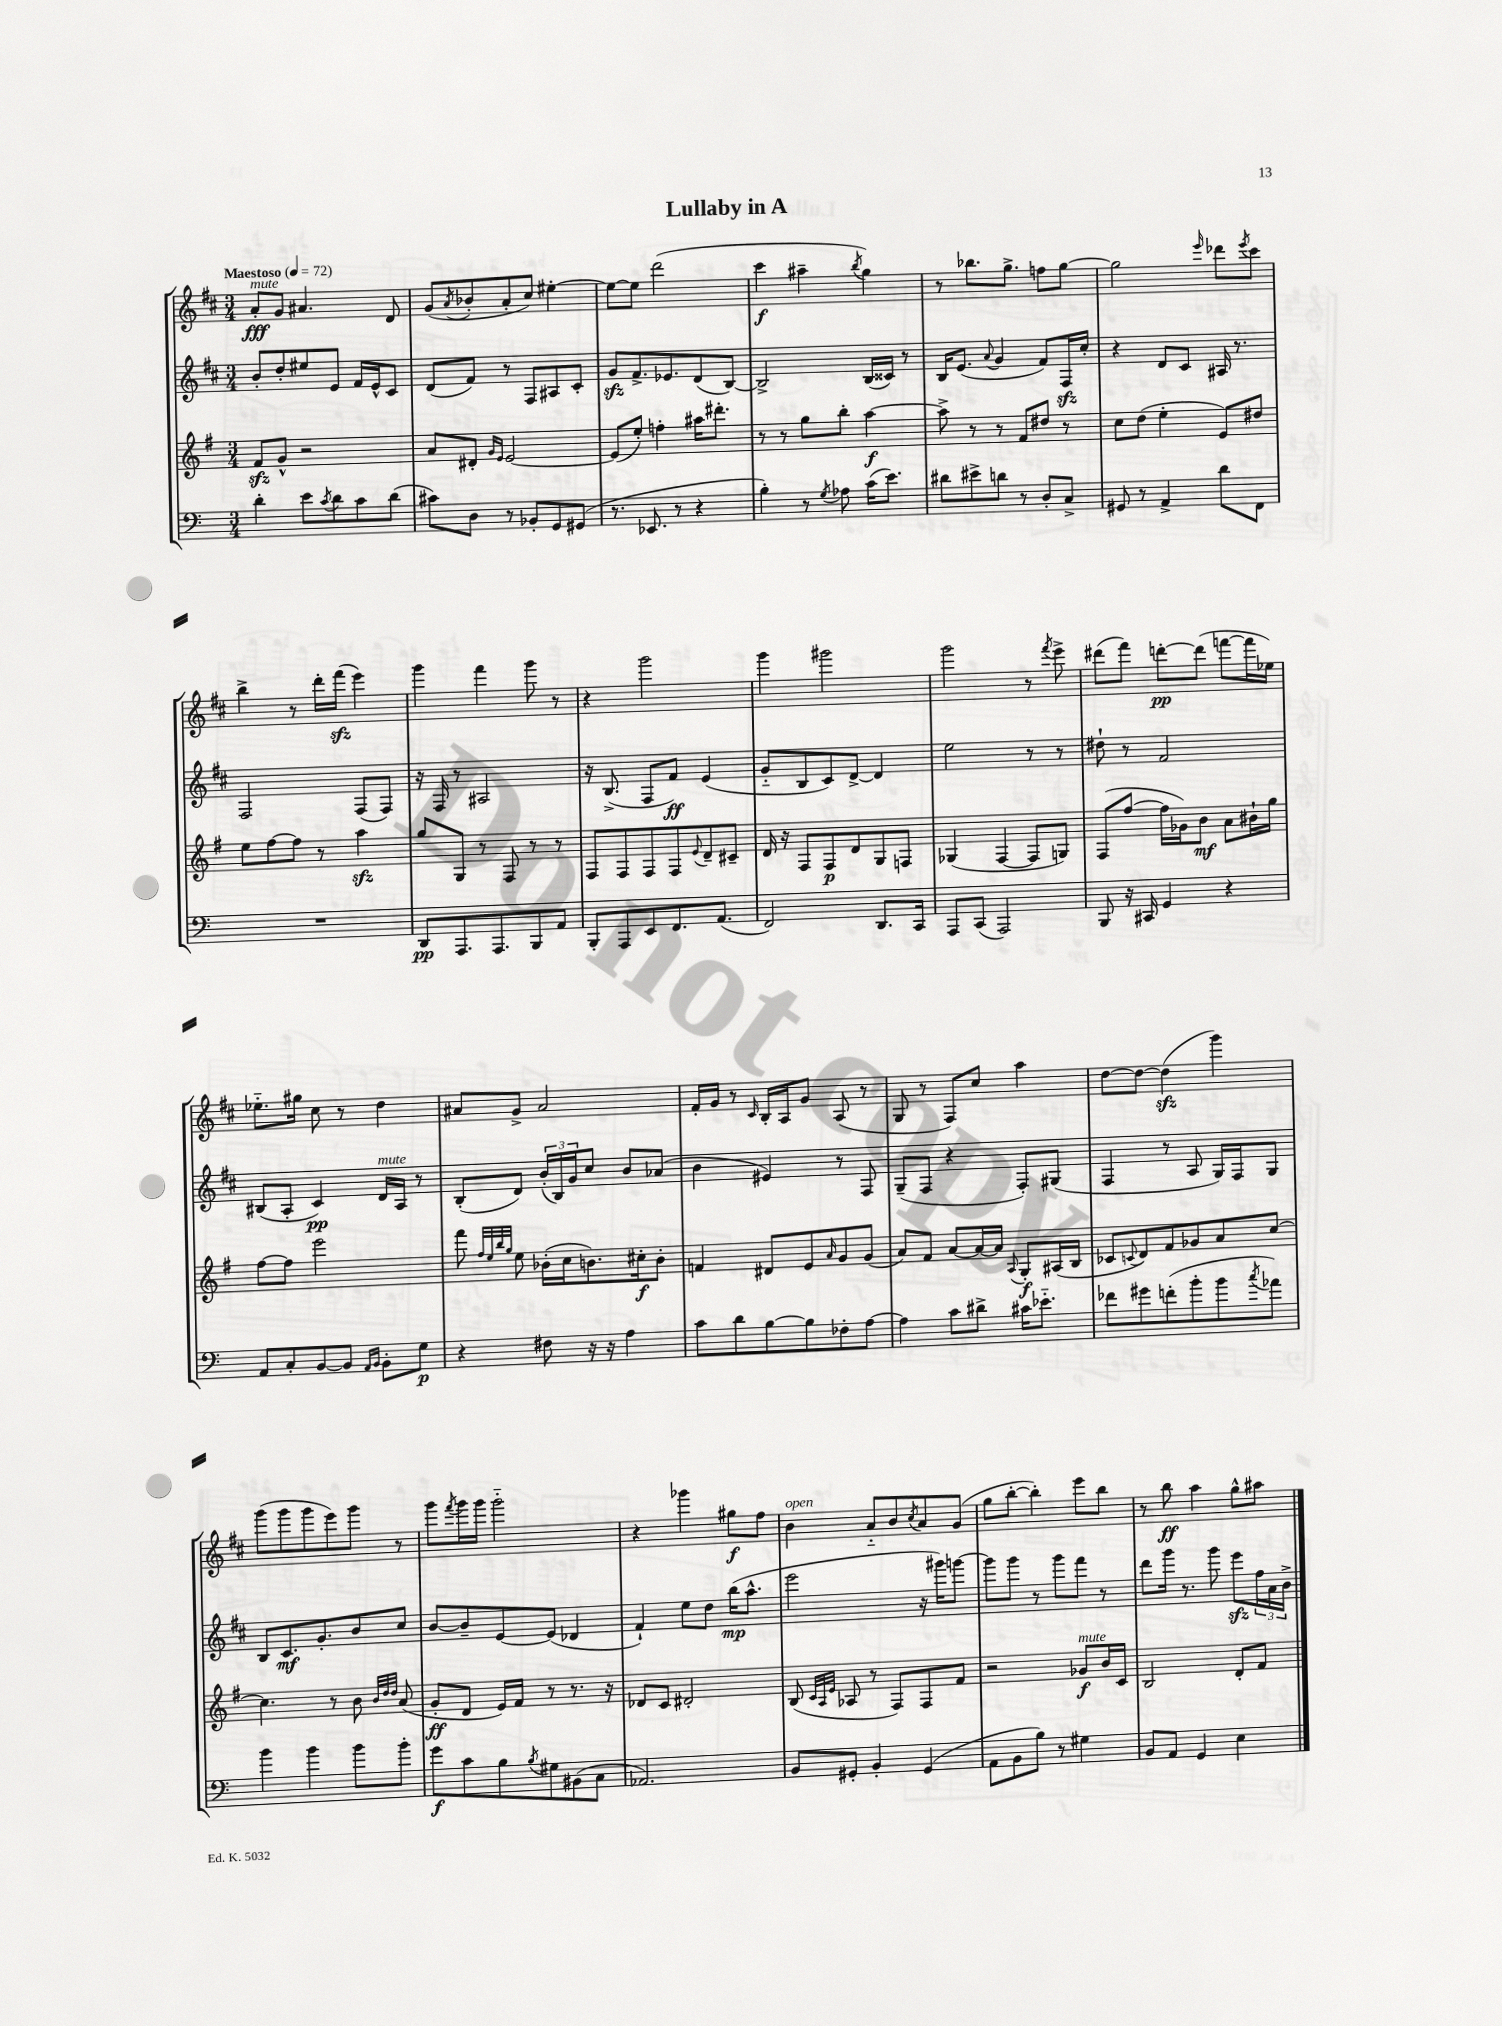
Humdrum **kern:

**kern	**kern	**kern	**kern
*staff4	*staff3	*staff2	*staff1
*clefF4	*clefG2	*clefG2	*clefG2
*k[]	*k[f#]	*k[f#c#]	*k[f#c#]
*M3/4	*M3/4	*M3/4	*M3/4
*MM72	*MM72	*MM72	*MM72
4d'	8f#	8b'	8a'
.	8g^^	8dd'	8g
8e	2r	8ee#	4.a#
8qc	.	.	.
8d	.	8e	.
8c	.	16f#	.
.	.	16e^^	.
(8d	.	8c#	8d
=	=	=	=
8c#)	8a	(8d	(8g
.	.	.	8qa
8D	8d#'	8f#)	8b-'
.	16qqg	.	.
.	16qqe	.	.
8r	[2e	8r	8a'
8BB-'	.	8F#	8cc#)
8GG	.	8A#	[4ee#'
(8GG#	.	8c#'	.
=	=	=	=
8.r	(8e]	8g	8ee#_
.	8ee')	8.f#^	8ee#]
8.EE-	.	.	.
.	4ff'	.	(2ddd
.	.	8.e-	.
8r	.	.	.
4r	16aa#	(8d	.
.	8.ddd#'	.	.
.	.	[8B)	.
=	=	=	=
4B')	8r	2B^]	4ccc#
.	8r	.	.
8r	8gg	.	4aa#~
8qG	.	.	.
8A-	8bb'	.	.
.	.	.	8qbb
(16c	[4aa	(16B	4gg)
8.e)	.	16c##)	.
.	.	8r	.
=	=	=	=
8d#	8aa^]	16B	8r
.	.	(8.e	.
8e#^	8r	.	8.bb-
.	.	8qqa	.
8d	8r	4g	.
.	.	.	8.gg^
8r	8f#	.	.
8D'	8dd#	8f#)	8ff
8C^	8r	16F#	[8gg
.	.	16cc#'	.
=	=	=	=
8GG#	8cc	4r	2gg]
8r	(8dd	.	.
4AA^	4ee'	8d	.
.	.	8c#	.
.	.	.	16qqeee
8d	8e)	16A#	8ddd-
.	.	8.r	.
.	.	.	8qeee
8FF	8dd#	.	8ccc#
=	=	=	=
2.r	8ee	2F#	4bb^
.	[8ff#	.	.
.	8ff#]	.	8r
.	8r	.	16ddd'
.	.	.	(16fff#
.	4aa	(8F#	4eee)
.	.	8F#)	.
=	=	=	=
8DD	8gg	16r	4ggg
.	.	16F#	.
8.AAA	8G	8r	.
.	8r	2A#	4fff#
8.AAA	.	.	.
.	8F#	.	.
8BBB	8r	.	8ggg
8AA	8r	.	8r
=	=	=	=
8BBB'	8F#	16r	4r
.	.	(8.B^	.
8AAA	8F#	.	.
8EE	8F#	8F#	2ggg
8.FF	8F#	8f#)	.
.	8qqe	.	.
.	8d~	(4e	.
(8.AA	.	.	.
.	8c#~	.	.
=	=	=	=
2FF)	16d	8g'~	4ggg
.	16r	.	.
.	8F#	8B	.
.	8F#	8c#)	2ggg#
.	8d	[8d^	.
8.DD	8G	4d]	.
.	8F	.	.
16CC	.	.	.
=	=	=	=
8AAA	(4G-	2ee	2ggg
(8CC	.	.	.
2AAA)	[4F#	.	.
.	8F#]	8r	8r
.	.	.	8qfff#
.	8G)	8r	8eee^
=	=	=	=
8BBB	(8F#	8dd#`	(8ddd#
16r	[8ff#	8r	8fff#)
16CC#	.	.	.
4GG	16ff#]	2f#	[8ddd'
.	16g-)	.	.
.	8b	.	(8ddd]
4r	8a	.	[8fff
.	16b#`	.	16fff]
.	16gg	.	16ee-)
=	=	=	=
8AA	[8ff#	(8B#	8.ee-'~
8C'	8ff#]	8A'	.
.	.	.	16gg#
[8BB	2eee	4c#)	8cc#
8BB]	.	.	8r
16qqAA	.	.	.
16qqBB	.	.	.
8BB'	.	16d	4dd
.	.	16A	.
8G	.	8r	.
=	=	=	=
4r	8fff#	(8B'	8a#
.	32qqff#	.	.
.	32qqee	.	.
.	32qqbb	.	.
.	32qqgg	.	.
.	8ee	8d)	8g^
8F#	(16b-'	(24b'	2a#
.	.	24B)	.
.	16cc	.	.
.	.	24g	.
16r	8.b)	8cc#	.
16r	.	.	.
4A	.	8b	.
.	16cc#'	.	.
.	8b'	(8a-	.
=	=	=	=
8c	4f	4b	16f#'
.	.	.	16g
8d	.	.	8r
.	.	.	16qqc#
[8B	8d#	4e#)	16B'
.	.	.	16A
8B]	8e	.	8g
.	16qqa	.	.
8F-'	8g	8r	(8A
[8A	(8g	8F#	8r
=	=	=	=
4A]	8a)	(8G~	8G
.	8f#	8F#	8r
8c	[8a	4r	8F#)
8d#^	16a_	.	8cc#
.	16a]	.	.
.	8qqA	.	.
16c#	8G'	8F#')	4aa
8.e-'~	.	.	.
.	(16A#	(8G#	.
.	16B	.	.
=	=	=	=
8f-	8c-	4F#	[8dd
.	8qqc	.	.
8g#	8d)	.	8dd_
(8f'	8f#	8r	(4dd]
8b'	8g-	8A	.
8b	8a	16G)	4ggg)
.	.	16F#	.
8qcc	.	.	.
8a-)	[8cc	8G	.
=	=	=	=
4b	4.cc]	8B	(8ggg
.	.	8.c#	8ggg
4b	.	.	8ggg
.	.	8.g'	.
.	8r	.	8eee)
8b	8b	8b	8ggg
.	32qqb	.	.
.	32qqdd	.	.
.	32qqdd	.	.
8b'	(8a	8cc#	8r
=	=	=	=
8g	8g'	[8b	8ggg
.	.	.	8qfff#
8c	8d	8b~]	16ggg
.	.	.	16ggg
8B	16e)	[8e	2ggg'~
.	16f#	.	.
8qB	.	.	.
8G#	8r	(8e]	.
(8BB#	8.r	4d-	.
8C	.	.	.
.	16r	.	.
=	=	=	=
2.AA-)	8d-	4f#`)	4r
.	8c	.	.
.	2d#'	8ee	4ggg-
.	.	8dd	.
.	.	(16bb	8gg#
.	.	8.aa^^	.
.	.	.	8ff#
=	=	=	=
8BB	(8B	2eee	4b
.	32qqc	.	.
.	32qqA	.	.
.	32qqe	.	.
8GG#'	8A-	.	.
4BB'	8r	.	8a'~
.	8F#)	.	8b
.	.	.	8qcc#
(4GG#	8F#	16r	8a
.	.	16ggg#)	.
.	8f#	[8ggg	(8g
=	=	=	=
8AA	2r	8ggg]	8gg
8BB	.	8ggg	[8bb'
8B)	.	8r	4bb'])
8r	.	8ggg	.
4G#	8g-	8fff#	8eee
.	16b	8r	8bb
.	16c	.	.
=	=	=	=
8BB	2B	8ddd	8r
8AA	.	16ggg	8bb
.	.	8.r	.
4GG	.	.	4aa
.	.	8ggg	.
4E	8d'	8eee	8gg^^
.	8f#	24ff#	8aa#
.	.	24a	.
.	.	24b^	.
==	==	==	==
*-	*-	*-	*-
